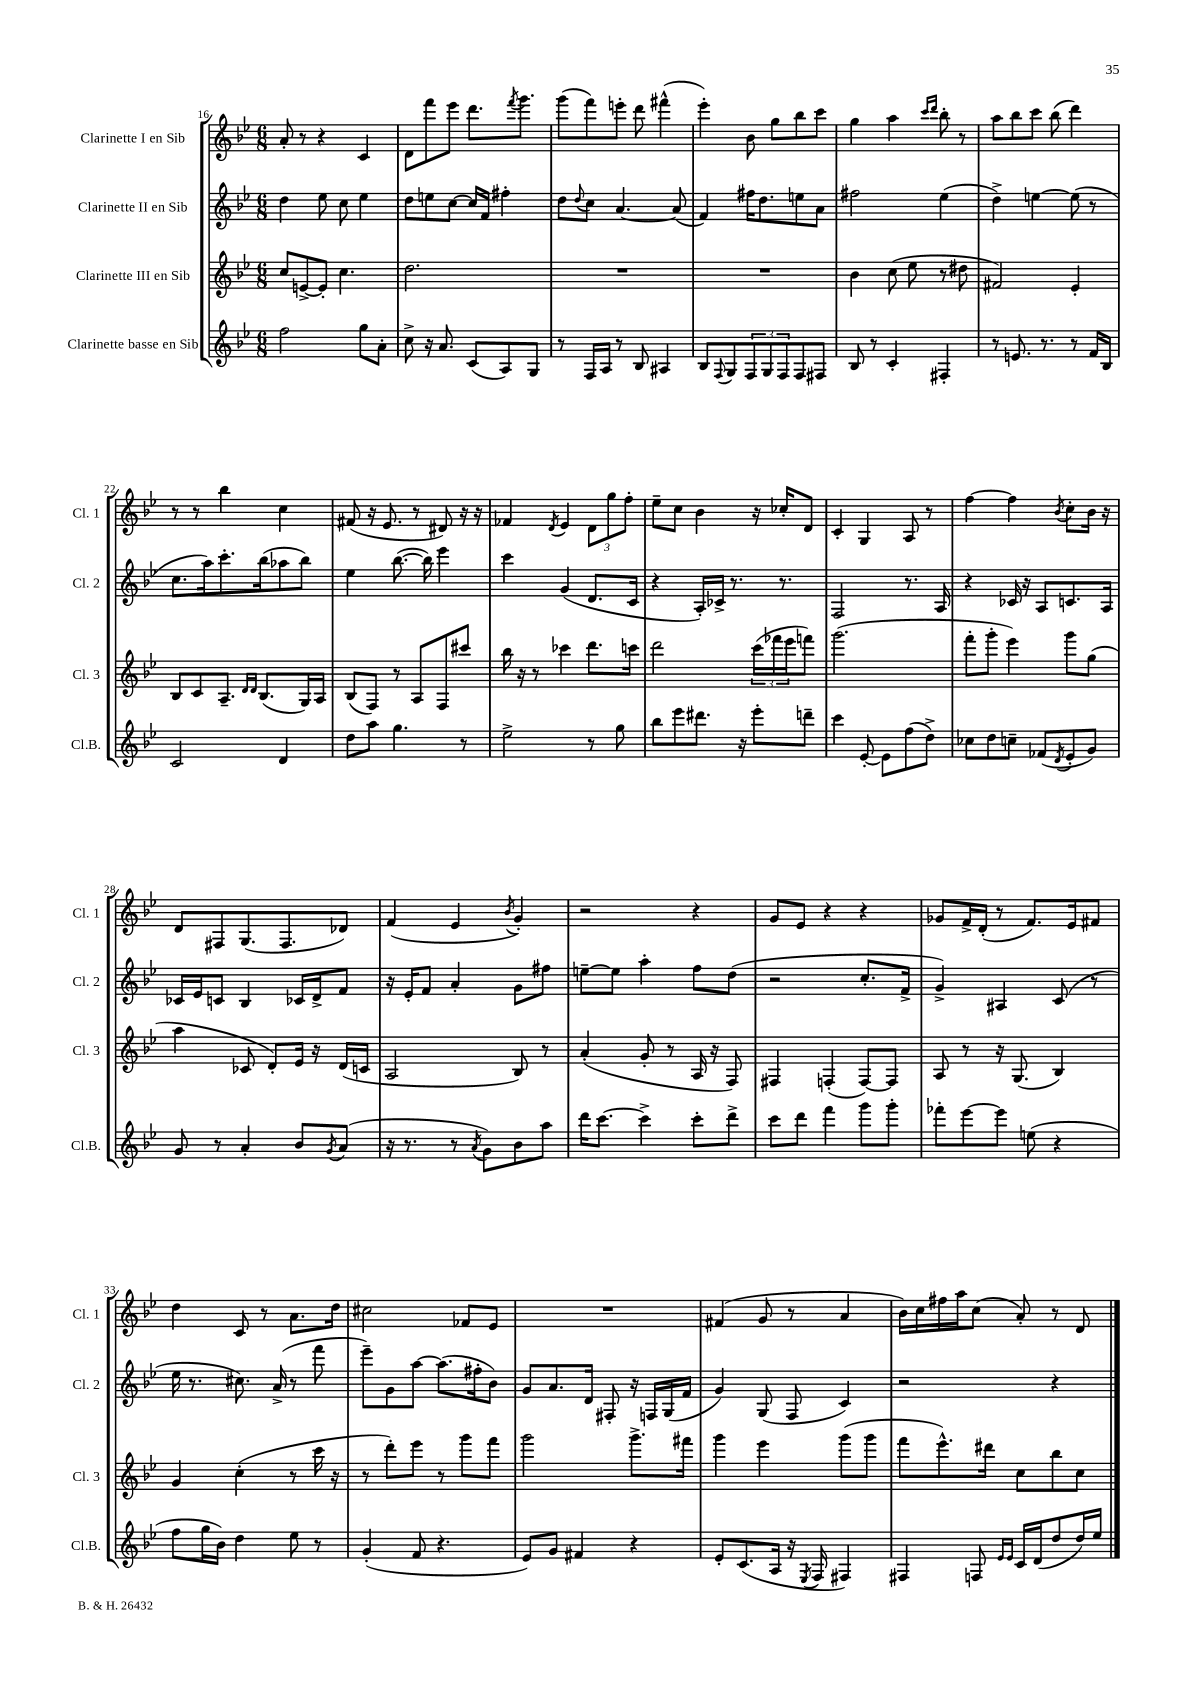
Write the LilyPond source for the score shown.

<<
\new StaffGroup <<
\new Staff = "s0" \with { instrumentName = "Clarinette I en Sib" shortInstrumentName = "Cl. 1" } {
    \clef treble \key bes \major \numericTimeSignature \time 6/8
    a'8-. r8 r4 c'4 |
    d'8 f'''8 ees'''8 d'''8. \acciaccatura { f'''8 } g'''8. |
    g'''8( f'''8) e'''8-. d'''8 fis'''4-^( |
    ees'''4-.) bes'8 g''8 bes''8 c'''8 |
    g''4 a''4 \grace { c'''16 d'''16 } bes''8-. r8 |
    a''8 bes''8 c'''8 bes''8( d'''4) |
    r8 r8 bes''4 c''4 |
    fis'8( r16 ees'8. r8 dis'8) r16 r16 |
    fes'4 \acciaccatura { d'8 } ees'4 \tuplet 3/2 { d'8 g''8 f''8-. } |
    ees''8-- c''8 bes'4 r16 ces''16-. d'8 |
    c'4-. g4 a8 r8 |
    f''4~ f''4 \acciaccatura { bes'8 } c''8-. bes'16 r16 |
    d'8 fis8 g8.( fis8. des'8) |
    f'4( ees'4 \acciaccatura { bes'8 } g'4-.) |
    r2 r4 |
    g'8 ees'8 r4 r4 |
    ges'8 f'16-> d'16-.( r8 f'8.) ees'16 fis'8 |
    d''4 c'8 r8 a'8. d''16 |
    cis''2 fes'8 ees'8 |
    R2. |
    fis'4( g'8 r8 a'4 |
    bes'16) c''16 fis''16 a''16 c''8( a'8-.) r8 d'8 \bar "|." |
}
\new Staff = "s1" \with { instrumentName = "Clarinette II en Sib" shortInstrumentName = "Cl. 2" } {
    \clef treble \key bes \major \numericTimeSignature \time 6/8
    d''4 ees''8 c''8 ees''4 |
    d''8 e''8 c''8~ c''16 f'16 fis''4-. |
    d''8 \appoggiatura { d''8 } c''8 a'4.~ a'8( |
    f'4) fis''16 d''8. e''8 a'8 |
    fis''2 ees''4( |
    d''4->) e''4~ e''8( r8 |
    c''8. a''16) c'''8.-. bes''16( aes''8 bes''8) |
    ees''4 bes''8.~( bes''16) ees'''4 |
    c'''4 g'4( d'8. c'16 |
    r4 a16-.) ces'16-> r8. r8. |
    f2 r8. a16 |
    r4 ces'16 r16 a8 c'8. a16 |
    ces'16 ees'16 c'8 bes4 ces'16 d'16-> f'8 |
    r16 ees'16-. f'8 a'4-. g'8 fis''8 |
    e''8~-- e''8 a''4-. f''8 d''8( |
    r2 c''8.-. f'16-> |
    g'4->) ais4 c'8( r8 |
    ees''16 r8. cis''8.) a'16->( r8 f'''8 |
    ees'''8--) g'8 a''8~ a''8.( fis''16-. bes'8) |
    g'8 a'8. d'16 fis8-. r16 f16 g16( f'16 |
    g'4) g8( f8 c'4) |
    r2 r4 \bar "|." |
}
\new Staff = "s2" \with { instrumentName = "Clarinette III en Sib" shortInstrumentName = "Cl. 3" } {
    \clef treble \key bes \major \numericTimeSignature \time 6/8
    c''8 e'8~-> e'8-. c''4. |
    d''2. |
    R2. |
    R2. |
    bes'4 c''8( ees''8 r8 dis''8 |
    fis'2) ees'4-. |
    bes8 c'8 a8.-- \grace { d'16 d'16 } bes8.( g16) a16 |
    bes8( f8) r8 a8 f8 cis'''8 |
    bes''16 r16 r8 ces'''4 d'''8. c'''16 |
    d'''2 \tuplet 3/2 { c'''16( fes'''16 ees'''16 } f'''8) |
    g'''2.( |
    f'''8-. g'''8-. ees'''4) g'''8 g''8( |
    a''4 ces'8 d'8-.) ees'16 r16 d'16( c'16 |
    a2 bes8) r8 |
    a'4-.( g'8-. r8 a16 r16 f8) |
    fis4 f4-.( f8~) f8 |
    a8 r8 r16 g8.( bes4) |
    g'4 c''4-.( r8 c'''16 r16 |
    r8 d'''8-.) ees'''8 r8 g'''8 f'''8 |
    g'''2 g'''8.-> fis'''16 |
    g'''4 ees'''4 g'''8( g'''8 |
    f'''8 ees'''8.-^) dis'''16 c''8 bes''8 c''8 \bar "|." |
}
\new Staff = "s3" \with { instrumentName = "Clarinette basse en Sib" shortInstrumentName = "Cl.B." } {
    \clef treble \key bes \major \numericTimeSignature \time 6/8
    f''2 g''8 a'8-. |
    c''8-> r16 a'8. c'8( a8) g8 |
    r8 f16 a16 r8 bes8 ais4 |
    bes8 \appoggiatura { f8 } g8 \tuplet 3/2 { f8 g8 f8 } f8 fis8 |
    bes8 r8 c'4-. fis4-. |
    r8 e'8. r8. r8 f'16 bes16 |
    c'2 d'4 |
    d''8 a''8 g''4. r8 |
    ees''2-> r8 g''8 |
    bes''8 ees'''8 dis'''8. r16 ees'''8-. d'''8-- |
    c'''4 ees'8~-. ees'8 f''8( d''8->) |
    ces''8 d''8 c''8-- fes'8( \acciaccatura { d'8 } ees'8-. g'8) |
    g'8 r8 a'4-. bes'8 \acciaccatura { g'8 } a'8( |
    r16 r8. r8 \acciaccatura { a'8 } g'8) bes'8 a''8 |
    d'''16 c'''8.~ c'''4-> c'''8-. d'''8-> |
    c'''8 d'''8 f'''4 g'''8 g'''8-. |
    fes'''8-. ees'''8~ ees'''8 e''8( r4 |
    f''8 g''16 bes'16) d''4 ees''8 r8 |
    g'4-.( f'8 r4. |
    ees'8) g'8 fis'4 r4 |
    ees'8-. c'8.( a16 r16 \acciaccatura { ees8 } f16 fis4) |
    fis4 f8 \grace { ees'16 ees'16 } c'16 d'16( d''8 d''16) ees''16 \bar "|." |
}
>>
>>
\layout { \context { \Score currentBarNumber = #16 } }
